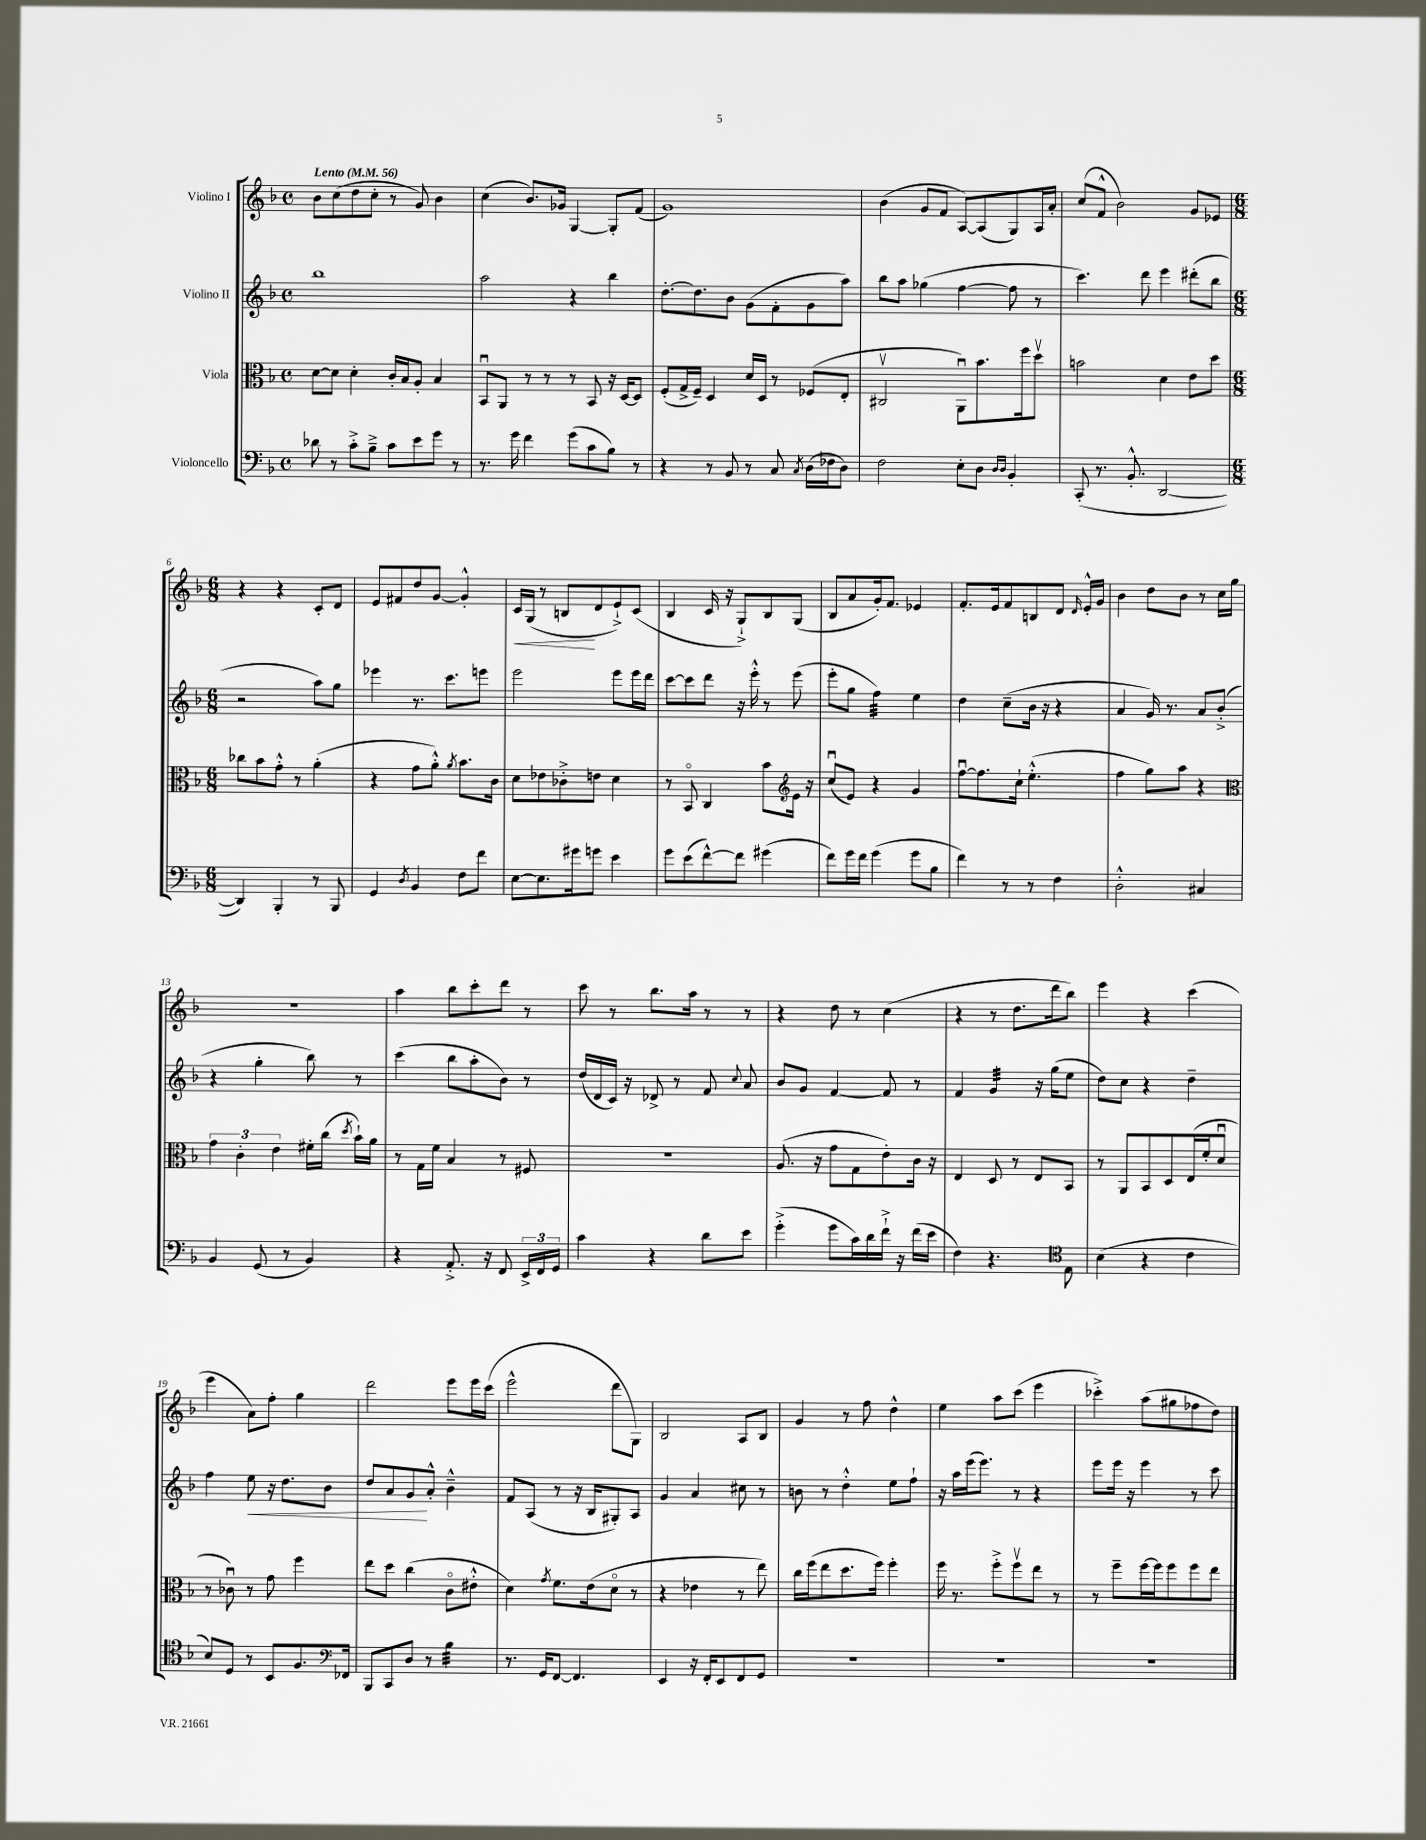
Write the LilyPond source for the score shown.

<<
\new StaffGroup <<
\new Staff = "s0" \with { instrumentName = "Violino I" } {
    \clef treble \key f \major \defaultTimeSignature \time 4/4 \tempo "Lento" 4 = 56
    \autoBeamOff bes'8[ c''8( d''8 c''8]-. r8 g'8) bes'4 |
    c''4( bes'8.[) ges'16] g4~ g8[-. f'8]( |
    g'1) |
    bes'4( g'8[ f'8] a8[~) a8( g8) a16 a'16]-. |
    c''8[( f'8]-^ bes'2) g'8[ ees'8] |
    \numericTimeSignature \time 6/8 r4 r4 c'8[-. d'8] |
    e'8[ fis'8 d''8 g'8]~ g'4-.-^ |
    c'16[\< g16]( r8 b8[\! d'8 e'8-!->) c'8]( |
    bes4 c'16 r16 g8[-!->) bes8 g8]( |
    bes8[ a'8 g'16-.) f'8.] ees'4 |
    f'8.[-. e'16 f'8 b8 d'8] \grace { d'16 } e'16[-.-^ g'16] |
    bes'4 d''8[ bes'8] r8 c''16[ g''16] |
    R2. |
    a''4 bes''8[ c'''8-. d'''8] r8 |
    c'''8 r8 bes''8.[ a''16] r8 r8 |
    r4 d''8 r8 c''4( |
    r4 r8 d''8.[ d'''16 bes''8]) |
    e'''4 r4 c'''4( |
    e'''4 a'8[) f''8]-. g''4 |
    d'''2 e'''8[ e'''16 c'''16]( |
    e'''2-^ d'''8[ g8]) |
    bes2 a8[ bes8] |
    g'4 r8 f''8 d''4-^ |
    e''4 a''8[ c'''8]( e'''4 |
    ces'''4-.->) a''8[( gis''8 fes''8 d''8]) \bar "|." |
}
\new Staff = "s1" \with { instrumentName = "Violino II" } {
    \clef treble \key f \major \defaultTimeSignature \time 4/4
    \autoBeamOff bes''1 |
    a''2 r4 bes''4 |
    d''8.[~-. d''8. bes'8] g'8[( f'8-. g'8 a''8]) |
    bes''8[ a''8] ges''4( f''4~ f''8 r8 |
    c'''4.) d'''8 e'''4 dis'''8[-.( bes''8] |
    \numericTimeSignature \time 6/8 r2 a''8[) g''8] |
    ees'''4 r8. c'''8.[ e'''8] |
    e'''2 e'''8[ e'''16 d'''16] |
    c'''8[~ c'''8 d'''8] r16 e'''16-.-^ r8 e'''8( |
    e'''8[-. g''8] f''4:32) e''4 |
    d''4 c''8[--( bes'16] r16 r4 |
    a'4 g'16) r8. a'8[ bes'8]-.->( |
    r4 g''4-. bes''8) r8 |
    c'''4( bes''8[ a''8-. bes'8]) r8 |
    d''16[( d'16 c'16]) r16 des'8-> r8 f'8 \appoggiatura { c''8 } a'8 |
    bes'8[ g'8] f'4~ f'8 r8 |
    f'4 g'4:32 r16 g''16[( e''8] |
    d''8[) c''8] r4 d''4-- |
    f''4 e''8\< r16 d''8.[ bes'8] |
    d''8[ a'8 g'8\! a'8]-.-^ bes'4---^ |
    f'8[ a8]( r8 r16 bes16[ gis8-.) a8] |
    g'4 a'4 cis''8 r8 |
    b'8 r8 d''4-.-^ e''8[ f''8]-! |
    r16 a''16[ e'''16( e'''8.]) r8 r4 |
    e'''8[ e'''16] r16 e'''4 r8 c'''8 \bar "|." |
}
\new Staff = "s2" \with { instrumentName = "Viola" } {
    \clef alto \key f \major \defaultTimeSignature \time 4/4
    \autoBeamOff d'8[~ d'8] d'4-. c'16[-. bes16 a8]-. bes4 |
    bes,8[\downbow a,8] r8 r8 r8 bes,8 r16 d16[~ d8] |
    f8[-.( g16-> f16]--) d4 d'16[ d16] r8 fes8[( e8]-. |
    cis2\upbow a,8[\downbow) bes'8. f''16 d''8]\upbow |
    b'2 d'4 e'8[ d''8] |
    \numericTimeSignature \time 6/8 ces''8[ bes'8 g'8]-.-^ r8 a'4-.( |
    r4 g'8[ a'8]-.-^) \acciaccatura { a'8 } bes'8.[ c'16] |
    d'8[ ees'8 ces'8-.-> e'8] d'4 |
    r8 bes,8\flageolet c4 bes'8[ e'16] r16 |
    \clef treble c''8[\downbow( e'8]) r4 g'4 |
    f''8[~\downbow f''8. c''16]-! e''4.-.-^( |
    f''4 g''8[) a''8] r4 |
    \clef alto \tuplet 3/2 { g'4 c'4-. e'4 } fis'16[-. c''16]( \acciaccatura { d''8 } bes'16[-!) a'16] |
    r8 g16[ f'16] bes4 r8 fis8 |
    R2. |
    a8.( r16 g'8[ g8 e'8-.) c'16] r16 |
    e4 d8 r8 e8[ bes,8] |
    r8 a,8[ bes,8 d8 e16( f'16-. d'8]\downbow |
    r8 ces'8\downbow) r8 g'8 f''4 |
    e''8[ d''8] c''4( c'8[\flageolet eis'8]-.-^ |
    d'4) \acciaccatura { g'8 } f'8.[ e'16( d'8]\flageolet r8 |
    r4 ees'4 r8 e''8) |
    c''16[ f''16( e''8 d''8. f''16]) f''4-. |
    f''16 r8. f''8[-.-> f''8\upbow e''8] r8 |
    r8 f''8[-- f''16~ f''16 f''8 f''8 e''8] \bar "|." |
}
\new Staff = "s3" \with { instrumentName = "Violoncello" } {
    \clef bass \key f \major \defaultTimeSignature \time 4/4
    \autoBeamOff des'8 r8 c'8[-.-> bes8]---> c'8[ e'8 g'8] r8 |
    r8. g'16 f'4 g'8[( c'8 bes8]) r8 |
    r4 r8 bes,8 r8 c8 \acciaccatura { c8 } d16[( fes16 d8]) |
    f2 e8[-. d8] \grace { d16[ d16] } bes,4-. |
    c,8-.( r8. bes,8.-.-^ d,2~ |
    \numericTimeSignature \time 6/8 d,4) bes,,4-. r8 bes,,8 |
    g,4 \acciaccatura { d8 } bes,4 f8[ f'8] |
    e8[~ e8. gis'16 g'8] e'4 |
    g'8[ e'8( f'8~-^) f'8] gis'4( |
    f'8[) g'16 f'16] g'4( g'8[ bes8] |
    f'4) r8 r8 f4 |
    d2-.-^ cis4 |
    bes,4 g,8( r8 bes,4) |
    r4 a,8.-.-> r16 f,8 \tuplet 3/2 { e,16[-> f,16 g,16] } |
    c'4 r4 d'8[ e'8] |
    g'4-.->( g'8[ c'16) d'16 f'16]-!-> r16 f'16[( e'16] |
    f4) r4. e8 |
    \clef tenor bes4( r4 c'4 |
    bes8[) d8] r8 bes,8[ f8. fes,16] |
    \clef bass bes,,8[ c,8 d8] r8 bes4:32 |
    r8. g,16[ f,8]~ f,4. |
    e,4 r16 f,16[-. e,8 f,8 g,8] |
    R2. |
    R2. |
    R2. \bar "|." |
}
>>
>>
